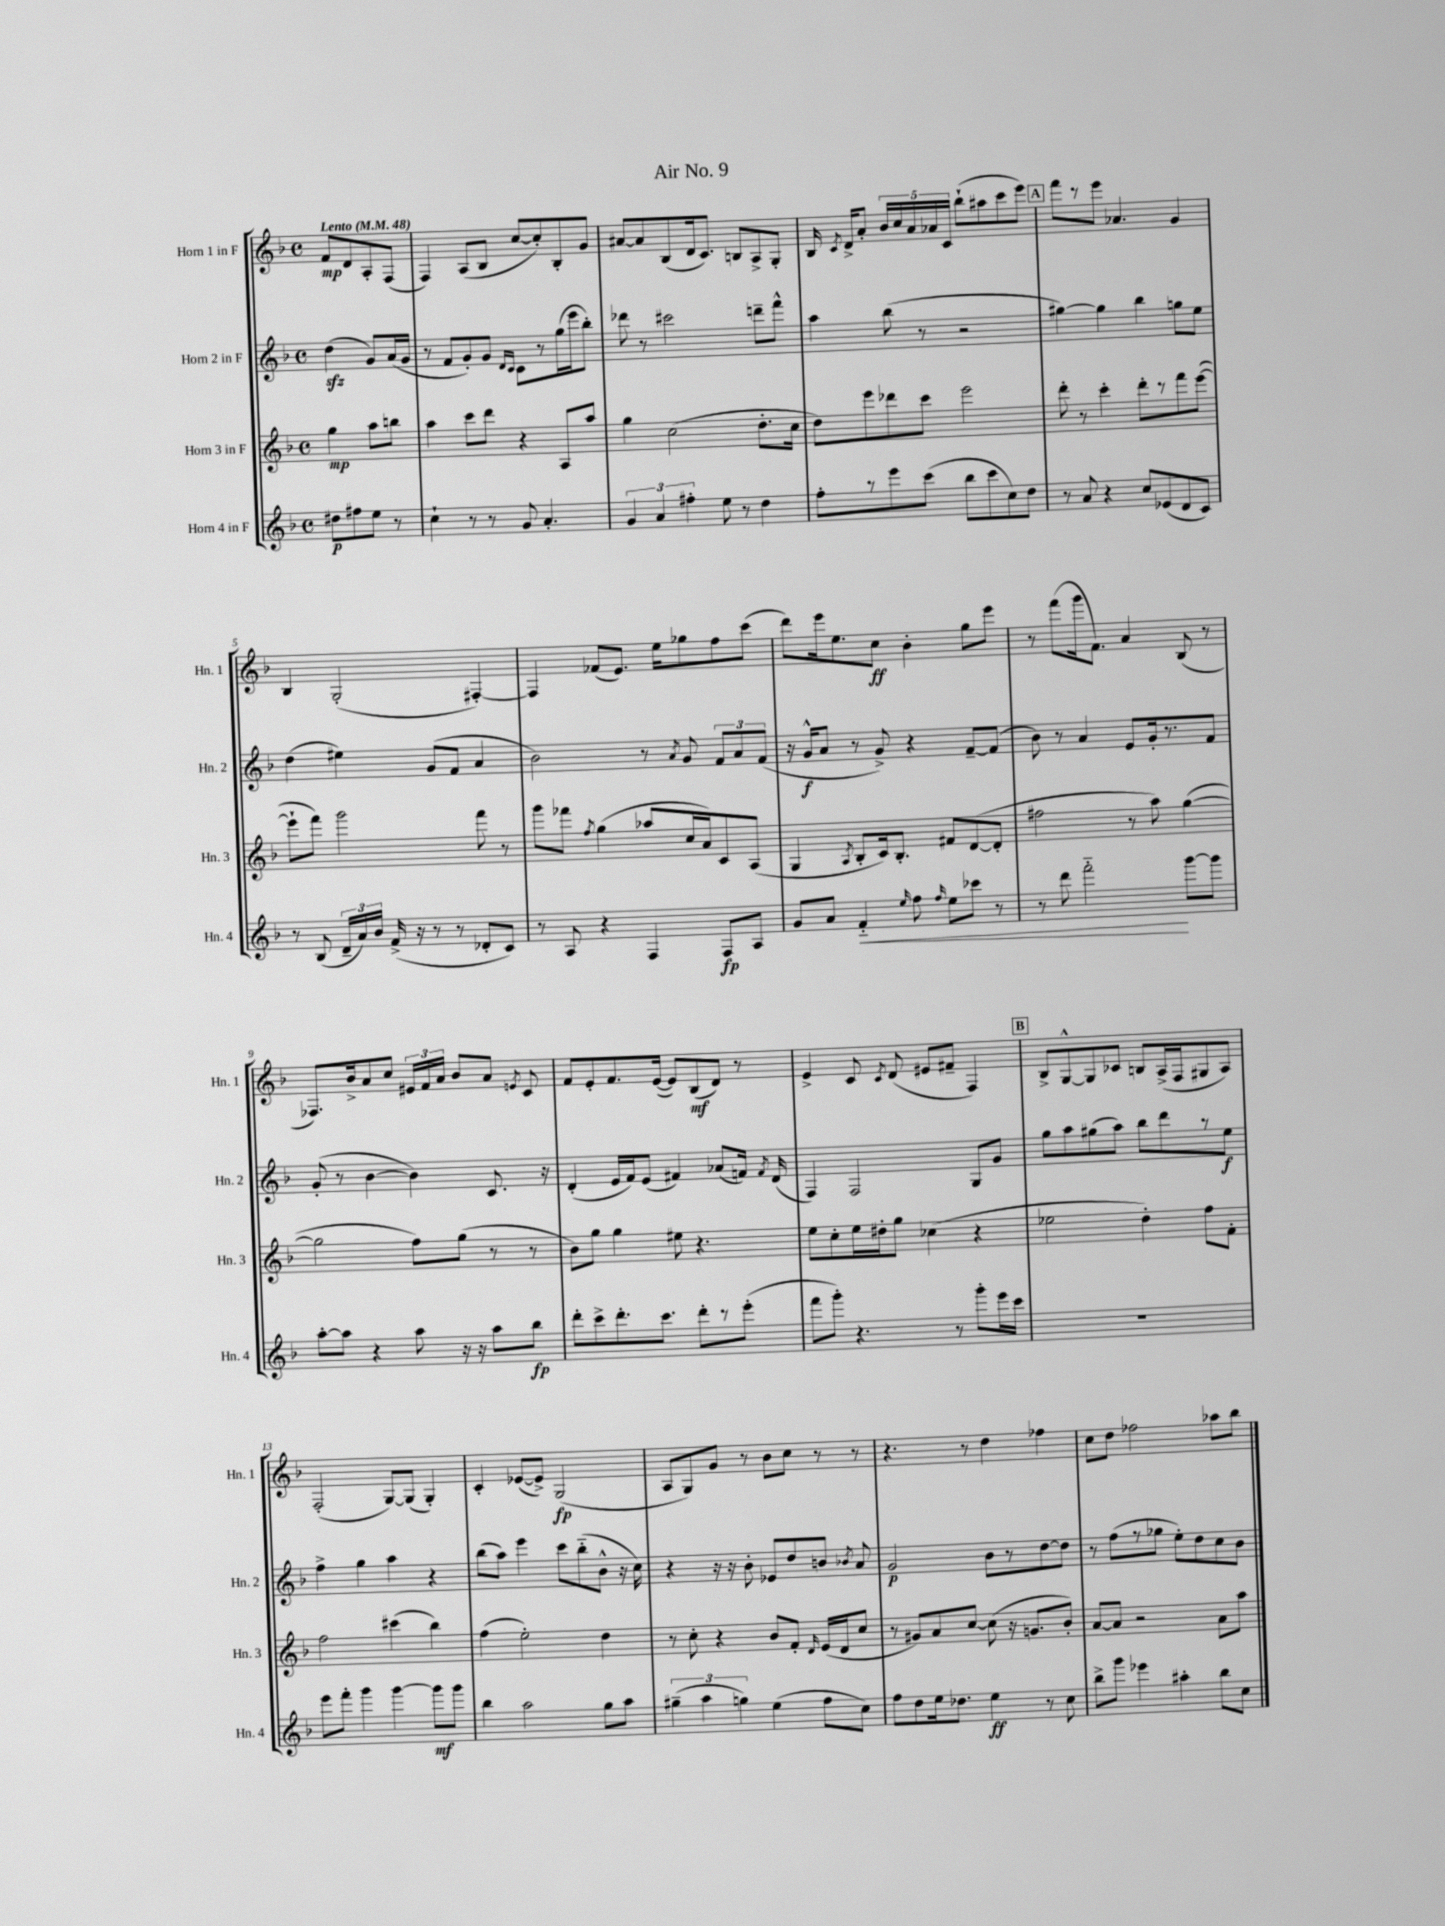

**kern	**dynam	**kern	**dynam	**kern	**dynam	**kern	**dynam
*part4	*part4	*part3	*part3	*part2	*part2	*part1	*part1
*staff4	*staff4	*staff3	*staff3	*staff2	*staff2	*staff1	*staff1
*I"Horn 4 in F	*	*I"Horn 3 in F	*	*I"Horn 2 in F	*	*I"Horn 1 in F	*
*I'Hn. 4	*	*I'Hn. 3	*	*I'Hn. 2	*	*I'Hn. 1	*
*clefG2	*	*clefG2	*	*clefG2	*	*clefG2	*
*k[b-]	*	*k[b-]	*	*k[b-]	*	*k[b-]	*
*M4/4	*	*M4/4	*	*M4/4	*	*M4/4	*
*met(c)	*	*met(c)	*	*met(c)	*	*met(c)	*
*MM48	*	*MM48	*	*MM48	*	*MM48	*
=	=	=	=	=	=	=	=
!	!	!	!	!	!	!LO:TX:a:B:t=Lento	!
8dd#X\L	p	4gg\	mp	(4ddzz\	.	8f/L	mp
8ff#X\	.	.	.	.	.	8d/	.
8ee\J	.	8aa\L	.	8g/L)	.	8A'/	.
8r	.	8bbn\J	.	(16a/L	.	(8F/J	.
.	.	.	.	16g/JJ	.	.	.
=1	=1	=1	=1	=1	=1	=1	=1
4cc`\	.	4aa\	.	8r	.	4F/)	.
.	.	.	.	8f/L	.	.	.
8r	.	8ccc\L	.	8g'/)	.	(8A/L	.
8r	.	8ddd\J	.	8g/J	.	8B-/J	.
.	.	.	.	16qqd/LL	.	.	.
.	.	.	.	16qqc/JJ	.	.	.
8g/	.	4r	.	8c\L	.	[8cc/L	.
4.a'/	.	.	.	8r	.	8cc'/])	.
.	.	8A/L	.	(16gg\L	.	8B-'/	.
.	.	.	.	16eee\J	.	.	.
.	.	8aa/J	.	8bb-'\J)	.	8g/J	.
=2	=2	=2	=2	=2	=2	=2	=2
6g/	.	4gg\	.	8ddd-X\	.	[8a#X/L	.
.	.	.	.	8r	.	8a#/]	.
6a/	.	.	.	.	.	.	.
.	.	(2cc\	.	2ccc#X\	.	(8B-/	.
6ff#X'\	.	.	.	.	.	.	.
.	.	.	.	.	.	16d/k	.
.	.	.	.	.	.	8.c/J)	.
8ee\	.	.	.	.	.	.	.
8r	.	.	.	.	.	8Bn/L	.
4dd\	.	8.dd'\L	.	8dddn~\L	.	8A^/	.
.	.	.	.	8fff^^\J	.	8G'/J	.
.	.	16cc\Jk	.	.	.	.	.
=3	=3	=3	=3	=3	=3	=3	=3
8ff'\L	.	8dd\L)	.	4aa\	.	16B-/	.
.	.	.	.	.	.	8qc/	.
.	.	.	.	.	.	16d^/KL	.
8r	.	8eee\	.	.	.	8a'/J	.
8eee\	.	8ddd-X\	.	(8bb-\	.	20b-/LL	.
.	.	.	.	.	.	20cc/	.
.	.	.	.	.	.	20a/	.
(8ccc\J	.	8ccc\J	.	8r	.	.	.
.	.	.	.	.	.	20a-X/	.
.	.	.	.	.	.	20c/JJ	.
8bb-\L	.	2eee\	.	2r	.	(8bb-`\L	.
8ccc\	.	.	.	.	.	8aa#X\	.
8cc\)	.	.	.	.	.	8ccc\	.
8dd\J	.	.	.	.	.	8eee\J)	.
!!LO:REH:place=s1:t=A
=4	=4	=4	=4	=4	=4	=4	=4
8r	.	8ddd'\	.	[4gg#X\)	.	8fff\L	.
8a/	.	8r	.	.	.	8r	.
4r	.	4ccc'\	.	4gg#\]	.	8eee\J	.
.	.	.	.	.	.	4.a-X/	.
8cc/L	.	8ddd'\L	.	4bb-\	.	.	.
(8e-X/	.	8r	.	.	.	.	.
8d/	.	8fff\	.	8ggn\L	.	4g/	.
8c/J)	.	([8eee\J	.	8ee\J	.	.	.
!!LO:LB:g=z
=5	=5	=5	=5	=5	=5	=5	=5
8r	.	8eee`\L]	.	(4dd\	.	4B-/	.
(8B-/	.	8fff\J)	.	.	.	.	.
24d~/LL	.	2ggg\	.	4ee#X\)	.	(2G'/	.
24a/)	.	.	.	.	.	.	.
24b-/JJ	.	.	.	.	.	.	.
(16f^/	.	.	.	.	.	.	.
16r	.	.	.	.	.	.	.
8r	.	.	.	(8g/L	.	.	.
8r	.	.	.	8f/J	.	.	.
8d-X'/L	.	8fff\	.	4a/	.	[4F#X'/)	.
8c/J)	.	8r	.	.	.	.	.
=6	=6	=6	=6	=6	=6	=6	=6
8r	.	8ggg\L	.	2b-\)	.	4F#/]	.
8A/	.	8fff-X\J	.	.	.	.	.
.	.	8qff/	.	.	.	.	.
4r	.	(4gg\	.	.	.	(8f-X/L	.
.	.	.	.	.	.	8.e/J)	.
4F/	.	8aa-X/L	.	8r	.	.	.
.	.	.	.	.	.	16ee\KL	.
.	.	.	.	8qa/	.	.	.
.	.	16cc/L	.	8g/	.	8gg-X\	.
.	.	16a/J)	.	.	.	.	.
8F/L	fp	8c/	.	12f/L	.	8ff\	.
.	.	.	.	12a/	.	.	.
8A/J	.	(8A/J	.	.	.	(8ccc\J	.
.	.	.	.	(12f/J	.	.	.
=7	=7	=7	=7	=7	=7	=7	=7
8g/L	.	4G/	.	16r	.	8ddd\L)	.
.	.	.	.	16g^^/KL	f	.	.
8a/J	.	.	.	8a/J	.	16eee\k	.
.	.	.	.	.	.	8.ee\	.
.	.	8qA/	.	.	.	.	.
!	!LO:HP:b	!	!	!	!	!	!
4f/	<	8B-'/L	.	8r	.	.	.
.	.	16c/k)	.	8g^/)	.	8cc\J	ff
.	.	8.B-'/J	.	.	.	.	.
16qqee/	.	.	.	.	.	.	.
8ff\	.	.	.	4r	.	4b-'\	.
16qqff/	.	.	.	.	.	.	.
8ee\L	.	8f#X/L	.	.	.	.	.
8ccc-X\J	.	([8d/	.	[8f~/L	.	8gg\L	.
8r	.	8d'/J]	.	(8f/J]	.	8eee\J	.
=8	=8	=8	=8	=8	=8	=8	=8
8r	.	2ff#X\	.	8b-\)	.	8r	.
8ddd\	.	.	.	8r	.	(8fff\L	.
2fff\	.	.	.	4a/	.	16ggg\k	.
.	.	.	.	.	.	8.f\J)	.
.	.	8r	.	8e/L	.	4a/	.
.	.	8aa\)	.	16g'/k	.	.	.
.	.	.	.	8.r	.	.	.
[8ggg\L	[	([4gg\	.	.	.	(8B-/	.
8ggg\J]	.	.	.	8f/J	.	8r	.
!!LO:LB:g=z
=9	=9	=9	=9	=9	=9	=9	=9
[8aa'\L	.	2gg\]	.	(8g'/	.	8.F-X/L)	.
8aa\J]	.	.	.	8r	.	.	.
.	.	.	.	.	.	16b-^/k	.
4r	.	.	.	[4b-\	.	8a/	.
.	.	.	.	.	.	8cc/J	.
8aa\	.	8ff\L)	.	4b-\])	.	24e#X/LL	.
.	.	.	.	.	.	24f/	.
.	.	.	.	.	.	24a/JJ	.
16r	.	(8gg\J	.	.	.	8b-/L	.
16r	.	.	.	.	.	.	.
8aa\L	.	8r	.	8.c/	.	8a/J	.
.	.	.	.	.	.	8qen/	.
8bb-\J	fp	8r	.	.	.	8c/	.
.	.	.	.	16r	.	.	.
=10	=10	=10	=10	=10	=10	=10	=10
8ddd'\L	.	8b-\L)	.	(4d'/	.	8f/L	.
8ccc^\	.	8gg\J	.	.	.	8e'/	.
8.ddd'\	.	4gg\	.	16e/LL	.	8.f/	.
.	.	.	.	16f/J)	.	.	.
.	.	.	.	(8e/J	.	.	.
8.ccc\J	.	.	.	.	.	([16e/Jk	.
.	.	8ee#X\	.	4f#X/)	.	8e/L])	.
8ddd'\L	.	4.r	.	.	.	(8B-/	mf
8r	.	.	.	(8a-X/L	.	8d/J)	.
(8eee'\J	.	.	.	16fn/Jk)	.	8r	.
.	.	.	.	8qf/	.	.	.
.	.	.	.	(16d/	.	.	.
=11	=11	=11	=11	=11	=11	=11	=11
8fff\L	.	8ee\L	.	4F/)	.	4e^/	.
8ggg'\J)	.	8cc'\	.	.	.	.	.
4.r	.	16ee\L	.	2F/	.	8c/	.
.	.	16dd#X'\J	.	.	.	.	.
.	.	.	.	.	.	8qc/	.
.	.	8gg\J	.	.	.	(8d/	.
.	.	(4cc-X\	.	.	.	8e#X/L	.
8r	.	.	.	.	.	8f#X~/J	.
8ggg'\L	.	4r	.	8G/L	.	4F/)	.
16eee\L	.	.	.	8g/J	.	.	.
16ccc\JJ	.	.	.	.	.	.	.
!!LO:REH:place=s1:t=B
=12	=12	=12	=12	=12	=12	=12	=12
1r	.	2ee-X\	.	8gg\L	.	8B-^/L	.
.	.	.	.	8aa\	.	[8G^^/	.
.	.	.	.	(8gg#X\	.	8G/]	.
.	.	.	.	8aa\J)	.	8c-X/J	.
.	.	4dd'\)	.	8bb-\L	.	8Bn/L	.
.	.	.	.	8ddd\	.	(16A^/L	.
.	.	.	.	.	.	16F/J	.
.	.	8ff\L	.	8r	.	8G#X/	.
.	.	8f'\J	.	8ee\J	f	8A/J)	.
!!LO:LB:g=z
=13	=13	=13	=13	=13	=13	=13	=13
8eee\L	.	2ff\	.	4ff^\	.	(2F'/	.
8fff'\J	.	.	.	.	.	.	.
4ggg\	.	.	.	4gg\	.	.	.
[4ggg\	.	(4ccc#X\	.	4aa\	.	[8G/L)	.
.	.	.	.	.	.	(8G/J]	.
8ggg\L]	mf	4bb-\)	.	4r	.	4G'/)	.
8ggg\J	.	.	.	.	.	.	.
=14	=14	=14	=14	=14	=14	=14	=14
4bb-\	.	(4ff\	.	(8bb-\L	.	4c'/	.
.	.	.	.	8aa\J)	.	.	.
2aa\	.	2ee'\)	.	4eee\	.	([8e-X/L	.
.	.	.	.	.	.	8e-^/J])	.
.	.	.	.	8ccc\L	.	(2G/	fp
.	.	.	.	(8bb-\	.	.	.
8gg\L	.	4dd\	.	8b-^^\J	.	.	.
8aa\J	.	.	.	16r	.	.	.
.	.	.	.	16cc\)	.	.	.
=15	=15	=15	=15	=15	=15	=15	=15
(6gg#X~\	.	8r	.	4r	.	8A/L	.
.	.	8cc'\	.	.	.	8G/)	.
6aa\	.	.	.	.	.	.	.
.	.	4r	.	16r	.	8g/J	.
.	.	.	.	16r	.	.	.
6ggn\)	.	.	.	.	.	.	.
.	.	.	.	8b-'\	.	8r	.
(4ee\	.	8b-/L	.	8e-X/L	.	8b-\L	.
.	.	8f'/J	.	8dd/	.	8cc\J	.
.	.	16qqd/	.	.	.	.	.
8ff\L	.	(16e/LL	.	8bn/J	.	8r	.
.	.	16d/J	.	.	.	.	.
.	.	.	.	8qb-X/	.	.	.
8cc\J)	.	8cc/J	.	8a/	.	8r	.
=16	=16	=16	=16	=16	=16	=16	=16
8ff\L	.	8r	.	2g/	p	4.r	.
8dd\	.	8g#X/L)	.	.	.	.	.
16ee\k	.	8a/	.	.	.	.	.
8.dd-X\J	.	.	.	.	.	.	.
.	.	[8cc/J	.	.	.	8r	.
4ee\	ff	(8cc\]	.	8b-\L	.	4dd\	.
.	.	16r	.	8r	.	.	.
.	.	8.gn/L	.	.	.	.	.
8r	.	.	.	[8dd\	.	4ff-X\	.
8cc\	.	8b-'/J)	.	8dd\J]	.	.	.
=17	=17	=17	=17	=17	=17	=17	=17
8bb-^\L	.	[8a/L	.	8r	.	8cc\L	.
8ggg\J	.	8a/J]	.	(8ff\L	.	8dd\J	.
4eee-X\	.	2r	.	8r	.	2ff-X\	.
.	.	.	.	8gg-X\J	.	.	.
4aa#X'\	.	.	.	8ee'\L)	.	.	.
.	.	.	.	8dd\	.	.	.
8bb-\L	.	8a\L	.	8cc\	.	8aa-X\L	.
8cc\J	.	8aa\J	.	8b-\J	.	8bb-\J	.
==	==	==	==	==	==	==	==
*-	*-	*-	*-	*-	*-	*-	*-
